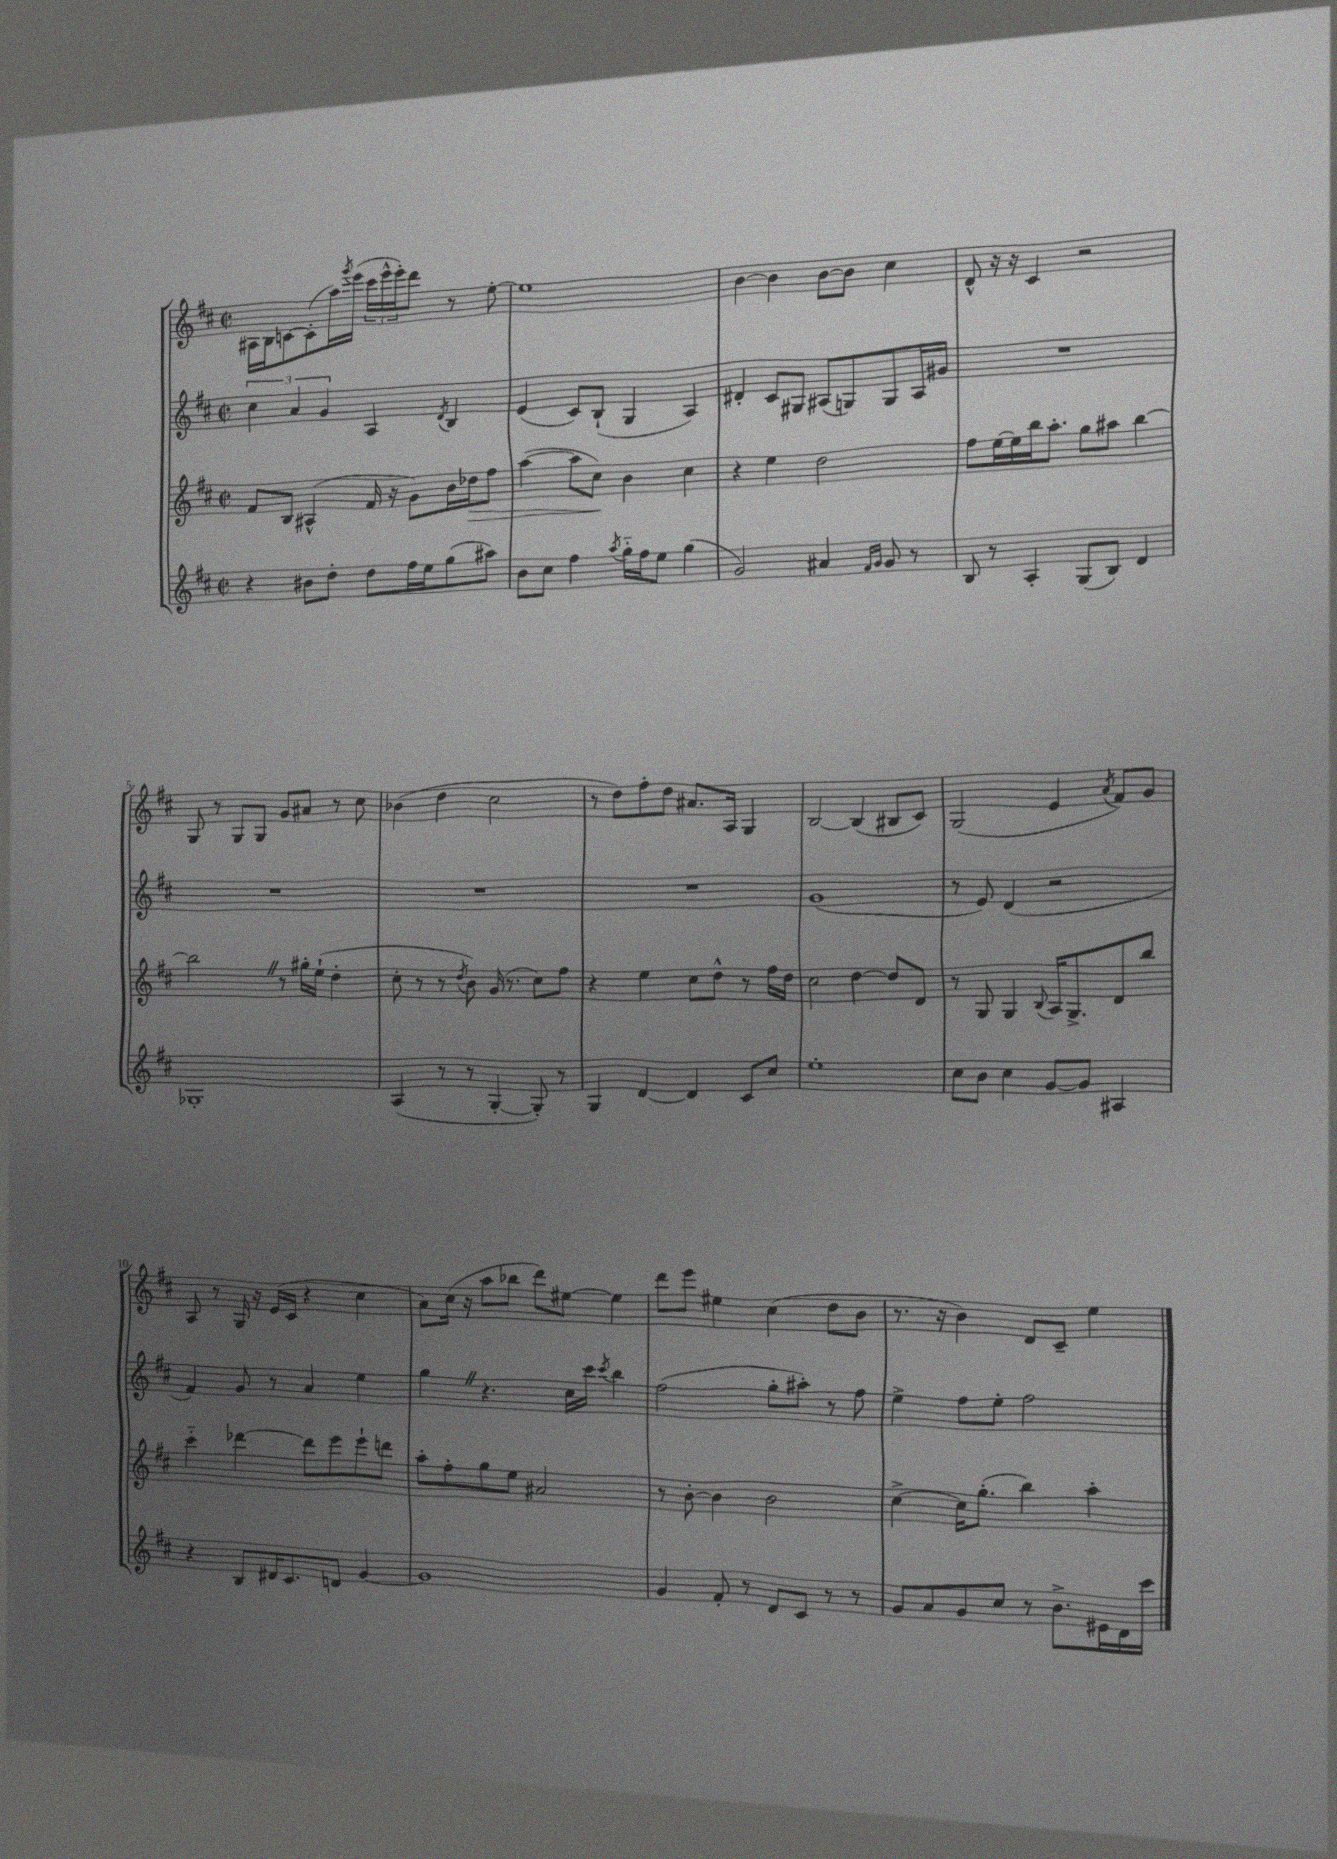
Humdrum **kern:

**kern	**kern	**kern	**kern
*staff4	*staff3	*staff2	*staff1
*clefG2	*clefG2	*clefG2	*clefG2
*k[f#c#]	*k[f#c#]	*k[f#c#]	*k[f#c#]
*M2/2	*M2/2	*M2/2	*M2/2
*met(c|)	*met(c|)	*met(c|)	*met(c|)
4r	8f#	6cc#	16A#
.	.	.	16B
.	8B	.	[8c
.	.	6a	.
8b#	(4A#^^	.	(8c']
.	.	6g	.
8dd'	.	.	16aa)
.	.	.	8qggg
.	.	.	(16eee
8dd	16f#	4A	24ccc#
.	.	.	24eee^^
.	16r	.	.
.	.	.	24eee')
16ff#	8g)	.	8ddd
16ee	.	.	.
.	.	8qd	.
(8gg	16b	4B	8r
.	16dd-	.	.
8aa#)	8ff#	.	[8ee'
=	=	=	=
8b	([4aa	(4e	1ee]
8cc#	.	.	.
4ff#	8aa]	8c#)	.
.	8cc#)	(8B`	.
8qaa	.	.	.
16gg'~	4b	4G	.
16ff#	.	.	.
8ee	.	.	.
(4gg	4cc#	4A)	.
=	=	=	=
2g)	4r	4d#'	[4b
.	4ee	8c#	4b]
.	.	8G#	.
4a#	2dd	(8A#	[8b
.	.	8G)	8b]
16qqf#	.	.	.
16qqg	.	.	.
8g	.	8G	4cc#
8r	.	16A#	.
.	.	16g#	.
=	=	=	=
8B	8ff#	1r	8d^^
8r	[16ee	.	16r
.	16ee]	.	16r
4A'	16bb	.	4c#
.	8.aa'	.	.
(8G	8gg	.	2r
8B)	8aa#	.	.
4d	[4bb	.	.
=	=	=	=
1G-'	2bb]	1r	8G
.	.	.	8r
.	.	.	8G
.	.	.	8G
.	8r	.	8g
.	16gg#'	.	8a#
.	(16ee`	.	.
.	4dd'	.	8r
.	.	.	8cc#
=	=	=	=
(4A	8cc#'	1r	(4b-
.	8r	.	.
8r	8r	.	4dd
.	8qdd	.	.
8r	8b)	.	.
[4G'	(16g	.	2cc#
.	8.r	.	.
8G'])	8cc#)	.	.
8r	8ff#	.	.
=	=	=	=
4G	4r	1r	8r
.	.	.	8dd)
[4d	4ee	.	8ff#'
.	.	.	8dd
4d]	8cc#	.	8.a#
.	8dd^^	.	.
.	.	.	16A
8c#	8r	.	4G
8cc#	16ff#	.	.
.	16dd	.	.
=	=	=	=
1ee'	2cc#	(1g	[2B
.	[4dd	.	(4B]
.	8dd]	.	8B#
.	8d	.	8c#)
=	=	=	=
8cc#	8r	8r	(2G
8b	8G	8e)	.
4cc#	4G	(4d	.
.	8qqB	.	.
[8g	16A	2r	4e
.	8.G^	.	.
8g]	.	.	.
.	.	.	8qa
4A#	8d	.	8f#)
.	8bb	.	8g
=	=	=	=
4r	4ccc#'~	4f#)	8A
.	.	.	8r
8B	[4ddd-	8g	16G
.	.	.	16r
16d#	.	8r	(16e
8.c#	.	.	16c#
.	8ddd-]	4a	4r
8d	8eee	.	.
[4g	8eee`	4ee	4cc#
.	8ddd	.	.
=	=	=	=
1g]	8aa'	4gg	8a)
.	8ff#'	.	(16cc#
.	.	.	16r
.	8gg	4.r	8aa
.	8ee	.	8bb-
.	2a#	.	8ddd)
.	.	16cc#	[8ee#
.	.	16ccc#	.
.	.	8qccc#	.
.	.	4bb	4ee#]
=	=	=	=
4g	8r	(2ff#	8ddd
.	[8b'	.	8eee
8f#'	4b]	.	4ee#
8r	.	.	.
8d	2b	8gg'	(4cc#
8c#	.	8aa#')	.
8r	.	8r	8dd
8r	.	8ff#	8b
=	=	=	=
8g	[4cc#^	4ee^	8.r
8a	.	.	.
.	.	.	16r
8g	16cc#]	8ff#	4b)
.	(8.gg'	.	.
8cc#	.	8ee'	.
8r	4bb)	2ff#	8d
8.b^	.	.	8c#~
.	4aa'	.	4ee
16e#	.	.	.
16d	.	.	.
16ccc#	.	.	.
==	==	==	==
*-	*-	*-	*-
